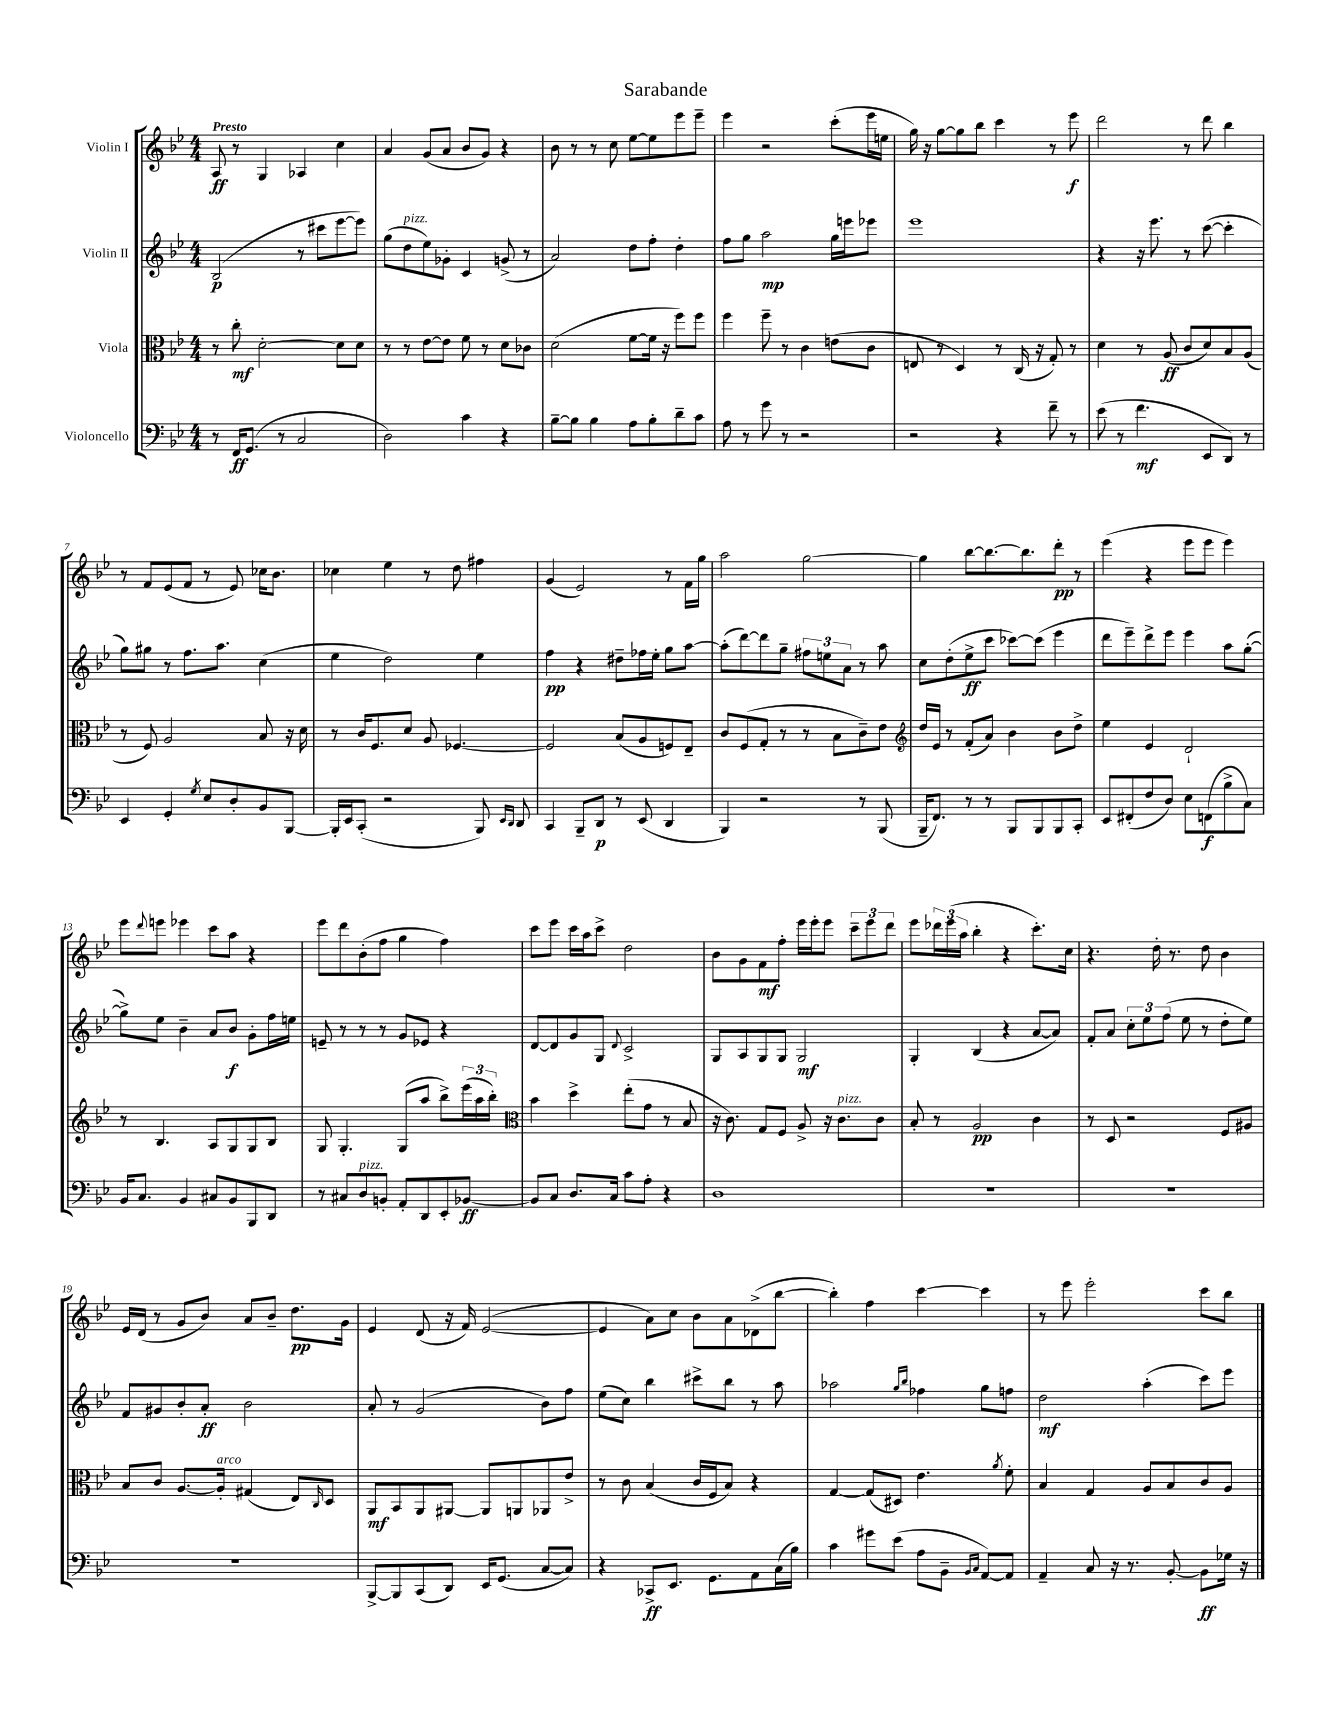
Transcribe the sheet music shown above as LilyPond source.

\header { title = "Sarabande" }
<<
\new StaffGroup <<
\new Staff = "s0" \with { instrumentName = "Violin I" } {
    \clef treble \key bes \major \numericTimeSignature \time 4/4 \tempo "Presto"
    a8\ff r8 g4 aes4 c''4 |
    a'4 g'8( a'8 bes'8 g'8) r4 |
    bes'8 r8 r8 c''8 ees''8~ ees''8 ees'''8 ees'''8-- |
    ees'''4 r2 c'''8-.( ees'''16 e''16 |
    g''16) r16 g''8~ g''8 bes''8 c'''4 r8 ees'''8\f |
    d'''2 r8 d'''8 bes''4 |
    r8 f'8 ees'8( f'8 r8 ees'8) ces''16 bes'8. |
    ces''4 ees''4 r8 d''8 fis''4 |
    g'4( ees'2) r8 f'16 g''16 |
    a''2 g''2~ |
    g''4 bes''8~ bes''8.~ bes''8. d'''8-.\pp r8 |
    ees'''4( r4 ees'''8 ees'''8 ees'''4) |
    ees'''8 \appoggiatura { d'''8 } e'''8 ees'''4 c'''8 a''8 r4 |
    ees'''8 d'''8 bes'8-.( f''8 g''4 f''4) |
    c'''8 ees'''8 c'''16 a''16 c'''8-> d''2 |
    bes'8 g'8 f'8\mf f''8-. ees'''16 ees'''16-. ees'''8 \tuplet 3/2 { c'''8-- ees'''8 d'''8 } |
    ees'''8 \tuplet 3/2 { des'''16 ees'''16( a''16 } bes''4-. r4 c'''8.-.) c''16 |
    r4. d''16-. r8. d''8 bes'4 |
    ees'16 d'16( r8 g'8 bes'8) a'8 bes'8-- d''8.\pp g'16 |
    ees'4 d'8( r16 f'16) ees'2~( |
    ees'4 a'8) c''8 bes'8 a'8 des'8->( bes''8~ |
    bes''4-.) f''4 c'''4~ c'''4 |
    r8 ees'''8 ees'''2-. c'''8 bes''8 \bar "|." |
}
\new Staff = "s1" \with { instrumentName = "Violin II" } {
    \clef treble \key bes \major \numericTimeSignature \time 4/4
    bes2\p( r8 cis'''8 ees'''8~ ees'''8) |
    g''8( d''8^\markup { \italic "pizz." } ees''8) ges'8-. c'4 g'8->( r8 |
    a'2) d''8 f''8-. d''4-. |
    f''8 g''8 a''2\mp g''16 e'''16 ees'''8 |
    ees'''1 |
    r4 r16 ees'''8. r8 c'''8~( c'''4-. |
    g''8) gis''8 r8 f''8. a''8. c''4( |
    ees''4 d''2) ees''4 |
    f''4\pp r4 dis''8-- fes''16 ees''16-. g''8 a''8~ |
    a''8-.( d'''8~) d'''8 g''8-- \tuplet 3/2 { fis''8 e''8 a'8 } r8 a''8 |
    c''8 d''8-.( ees''8->\ff c'''8 ces'''8~) ces'''8( ees'''4 |
    d'''8 ees'''8--) d'''8-> ees'''8 ees'''4 a''8 g''8~-.( |
    g''8->) ees''8 bes'4-- a'8 bes'8\f g'8-. f''16 e''16 |
    e'8-- r8 r8 r8 g'8 ees'8 r4 |
    d'8~ d'8 g'8 g8 \appoggiatura { d'8 } c'2-> |
    g8 a8 g8 g8 g2\mf |
    g4-. bes4( r4 a'8~ a'8) |
    f'8-. a'8 \tuplet 3/2 { c''8-. ees''8 f''8( } ees''8 r8 d''8-. ees''8) |
    f'8 gis'8 bes'8-. a'8-.\ff bes'2 |
    a'8-. r8 g'2( bes'8) f''8 |
    ees''8( c''8) bes''4 cis'''8-> bes''8 r8 a''8 |
    aes''2 \grace { g''16 bes''16 } fes''4 g''8 f''8 |
    d''2\mf a''4-.( c'''8) ees'''8 \bar "|." |
}
\new Staff = "s2" \with { instrumentName = "Viola" } {
    \clef alto \key bes \major \numericTimeSignature \time 4/4
    r8 c''8-.\mf d'2~-. d'8 d'8 |
    r8 r8 ees'8~ ees'8 f'8 r8 d'8 ces'8 |
    d'2( f'8~ f'16 r16 f''8) f''8 |
    f''4 f''8-- r8 c'4 e'8( c'8 |
    e8 r8 d4) r8 c16( r16 g8-.) r8 |
    d'4 r8 a8\ff( c'8 d'8) bes8 a8( |
    r8 f8) a2 bes8 r16 d'16 |
    r8 c'16 f8. d'8 a8 fes4.~ |
    fes2 bes8( a8 f8) ees8-- |
    c'8 f8( g8-. r8 r8 bes8 c'8--) ees'8 |
    \clef treble d''16 ees'16 r8 f'8-.( a'8) bes'4 bes'8 d''8-> |
    ees''4 ees'4 d'2-! |
    r8 bes4. a8 g8 g8 bes8 |
    g8 g4.-. g8( a''8 bes''8->) \tuplet 3/2 { ees'''16( a''16 bes''16-.) } |
    \clef alto bes'4 d''4-> ees''8-.( g'8 r8 bes8 |
    r16 c'8.) g8 f8 a8-> r16 c'8.^\markup { \italic "pizz." } c'8 |
    bes8-. r8 a2\pp c'4 |
    r8 d8 r2 f8 ais8 |
    bes8 c'8 a8.~ a16-.^\markup { \italic "arco" } gis4( ees8) \grace { c16 } d8 |
    a,8\mf bes,8 a,8 ais,8~ ais,8 a,8 aes,8 ees'8-> |
    r8 c'8 bes4( c'16 f16 bes8) r4 |
    g4~ g8( dis8) ees'4. \acciaccatura { a'8 } f'8-. |
    bes4 g4 a8 bes8 c'8 a8 \bar "|." |
}
\new Staff = "s3" \with { instrumentName = "Violoncello" } {
    \clef bass \key bes \major \numericTimeSignature \time 4/4
    r8 f,16\ff g,8.( r8 c2 |
    d2) c'4 r4 |
    bes8~-- bes8 bes4 a8 bes8-. d'8-- c'8 |
    a8 r8 g'8 r8 r2 |
    r2 r4 f'8-- r8 |
    ees'8( r8 f'4.\mf ees,8 d,8) r8 |
    ees,4 g,4-. \acciaccatura { g8 } ees8 d8-. bes,8 bes,,8~ |
    bes,,16-. ees,16 c,8-.( r2 bes,,8) \grace { ees,16 d,16 } d,8 |
    c,4 bes,,8-- d,8\p r8 ees,8( d,4 |
    bes,,4) r2 r8 bes,,8( |
    bes,,16-- f,8.) r8 r8 bes,,8 bes,,8 bes,,8 c,8-. |
    ees,8 fis,8-.( f8 d8) ees8 f,8\f( bes8-> c8) |
    bes,16 c8. bes,4 cis8 bes,8 bes,,8 d,8 |
    r8 cis8 d8^\markup { \italic "pizz." } b,8-. a,8-. d,8 ees,8-. bes,8~\ff |
    bes,8 c8 d8. c16 c'8 a8-. r4 |
    d1 |
    R1 |
    R1 |
    R1 |
    bes,,8~-> bes,,8 c,8( d,8) ees,16 g,8.( c8~ c8) |
    r4 ces,8->\ff ees,8. g,8. a,8 c16( bes16) |
    c'4 gis'8 ees'8( a8 bes,8-- \grace { bes,16 c16 } a,8~) a,8 |
    a,4-- c8 r16 r8. bes,8~-. bes,8\ff ges16 r16 \bar "|." |
}
>>
>>
